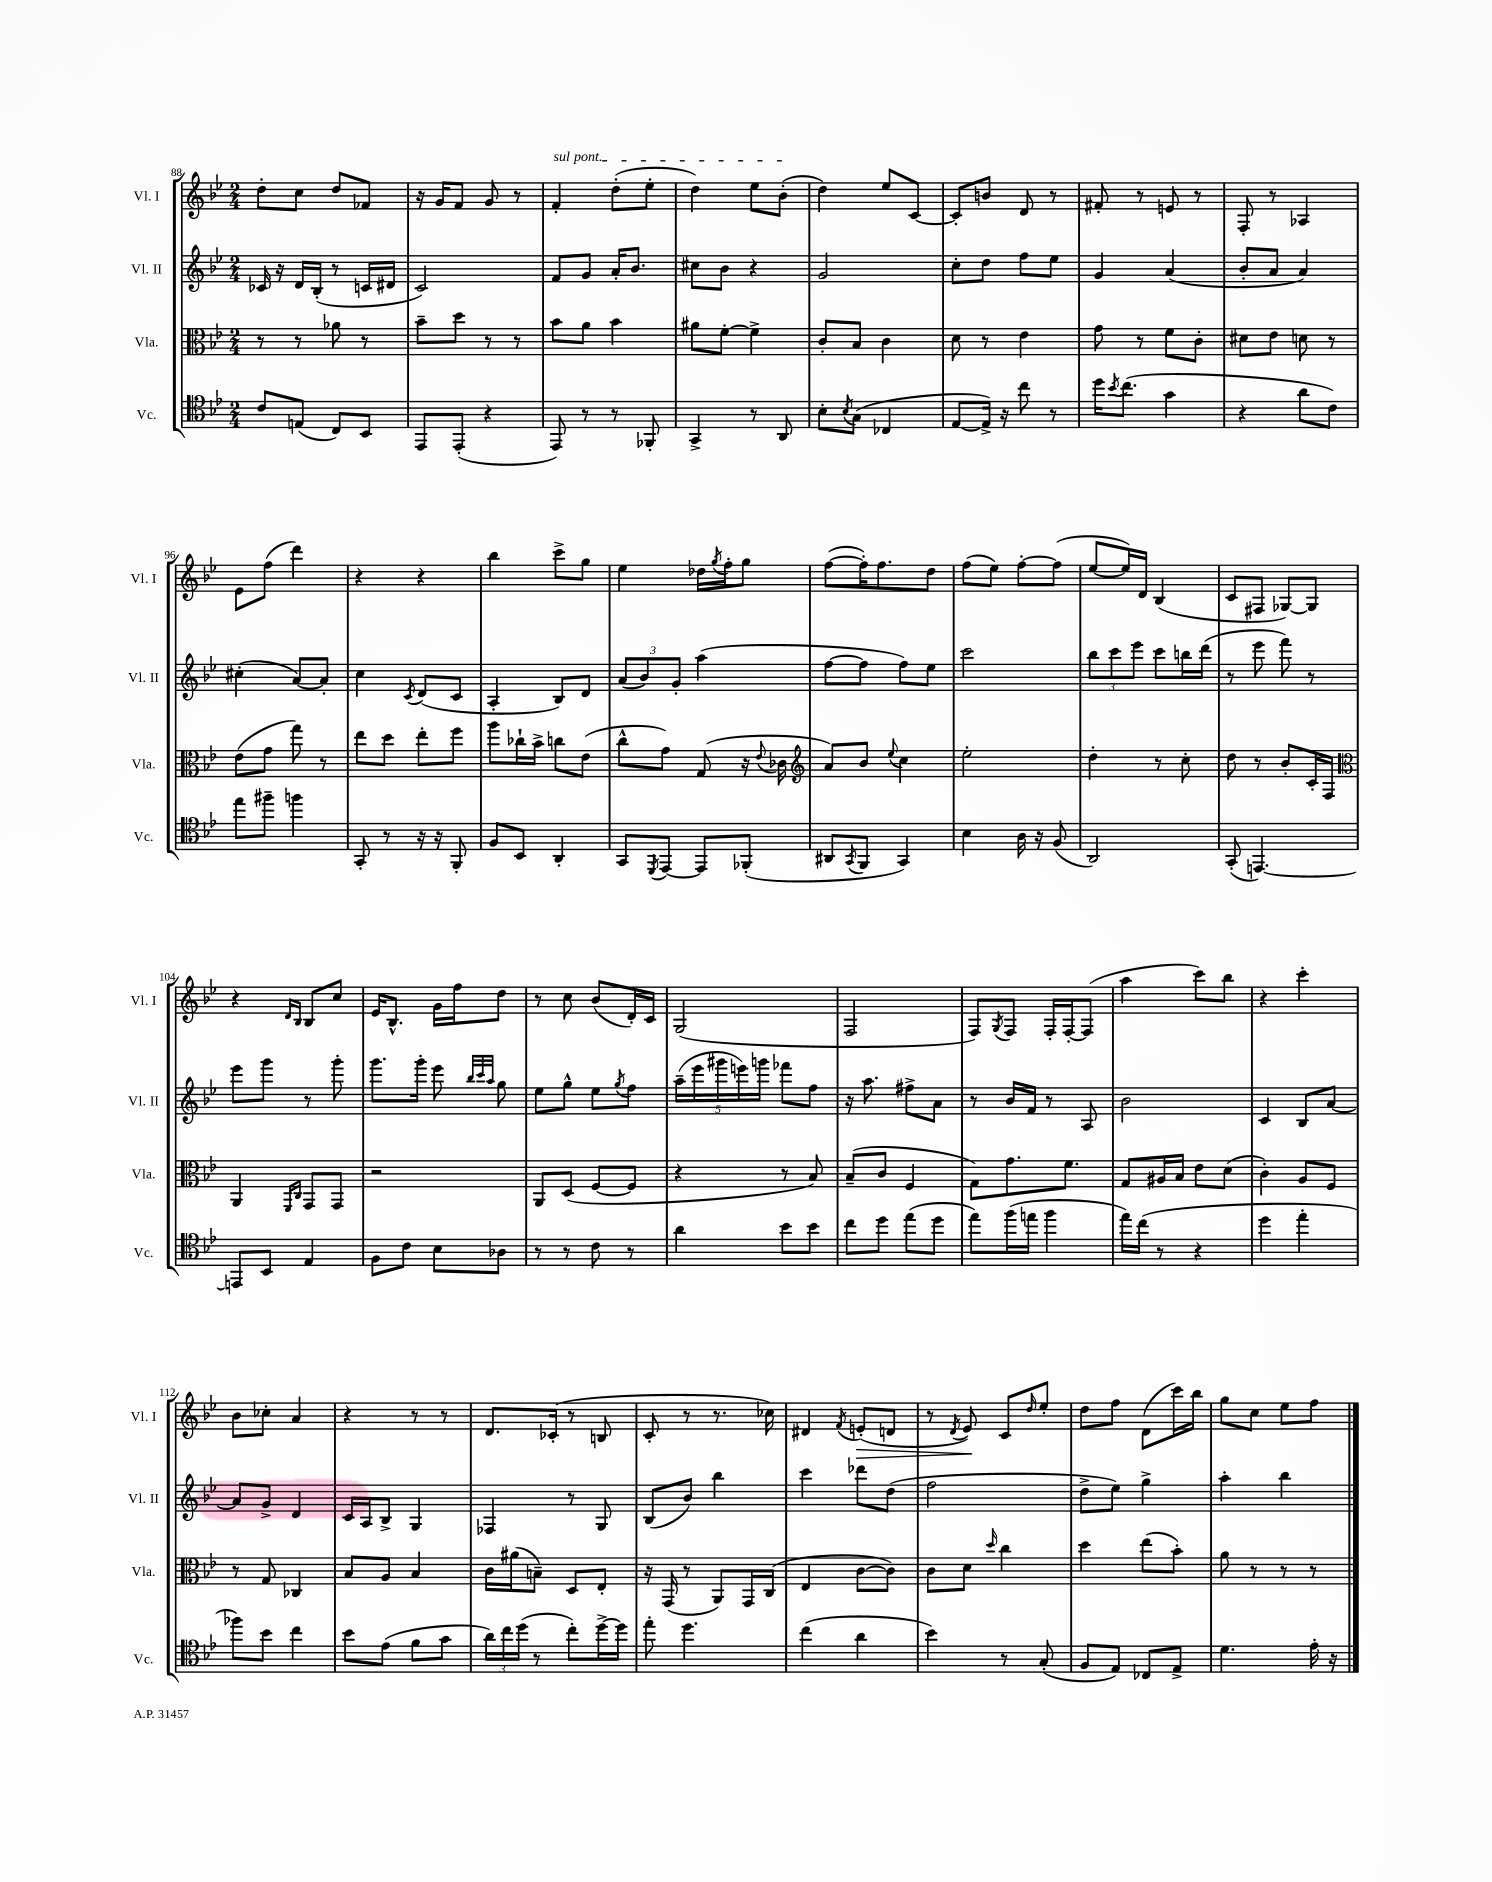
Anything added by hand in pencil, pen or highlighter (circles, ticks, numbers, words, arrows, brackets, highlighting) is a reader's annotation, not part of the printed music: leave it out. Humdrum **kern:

**kern	**kern	**kern	**kern	**dynam
*part4	*part3	*part2	*part1	*part1
*staff4	*staff3	*staff2	*staff1	*staff1
*I"Vc.	*I"Vla.	*I"Vl. II	*I"Vl. I	*
*I'Vc.	*I'Vla.	*I'Vl. II	*I'Vl. I	*
*clefC4	*clefC3	*clefG2	*clefG2	*
*k[b-e-]	*k[b-e-]	*k[b-e-]	*k[b-e-]	*
*M2/4	*M2/4	*M2/4	*M2/4	*
=88	=88	=88	=88	=88
8c/L	8r	16c-X/	8dd'\L	.
.	.	16r	.	.
(8En/J	8r	16d/LL	8cc\J	.
.	.	(16B-'/JJ	.	.
8C/L)	8a-X\	8r	8dd/L	.
8BB-/J	8r	16cn/LL	8f-X/J	.
.	.	16d#X/JJ	.	.
=89	=89	=89	=89	=89
8EE-/L	8b-~\L	2c/)	16r	.
.	.	.	16g/KL	.
(8EE-'/J	8dd\J	.	8f/J	.
4r	8r	.	8g/	.
.	8r	.	8r	.
=90	=90	=90	=90	=90
!	!	!	!LO:TX:a:i:t=sul pont.	!
8EE-/)	8b-\L	8f/L	4f'/	.
8r	8a\J	8g/J	.	.
8r	4b-\	16a'/KL	(8dd'\L	.
.	.	8.b-/J	.	.
8FF-X'/	.	.	8ee-'\J	.
=91	=91	=91	=91	=91
4GG^/	8a#X\L	8cc#X\L	4dd\)	.
.	[8f'\J	8b-\J	.	.
8r	4f^\]	4r	8ee-\L	.
8AA/	.	.	(8b-'\J	.
=92	=92	=92	=92	=92
8B-'\L	8c'/L	2g/	4dd\)	.
8qB-/	.	.	.	.
(8G\J	8B-/J	.	.	.
4C-X/	4c\	.	8ee-/L	.
.	.	.	[8c/J	.
=93	=93	=93	=93	=93
[8E-/L	8d\	8cc'\L	8c'/L]	.
16E-^/Jk])	8r	8dd\J	8bn/J	.
16r	.	.	.	.
8cc\	4e-\	8ff\L	8d/	.
8r	.	8ee-\J	8r	.
=94	=94	=94	=94	=94
16dd\KL	8g\	4g/	8f#X'/	.
8qb-/	.	.	.	.
(8.cc\J	.	.	.	.
.	8r	.	8r	.
4g\	8f\L	(4a/	8en/	.
.	8c'\J	.	8r	.
=95	=95	=95	=95	=95
4r	8d#X\L	8b-'/L	8F'/	.
.	8e-\J	8a/J	8r	.
8a\L	8dn\	4a/)	4A-X/	.
8c\J)	8r	.	.	.
!!LO:LB:g=z
=96	=96	=96	=96	=96
8ee-\L	(8e-\L	(4cc#X'\	8e-\L	.
8ff#X~\J	8g\J	.	(8ff\J	.
4ffn\	8gg\)	[8a/L)	4ddd\)	.
.	8r	8a'/J]	.	.
=97	=97	=97	=97	=97
8GG'/	8ee-\L	4cc\	4r	.
8r	8dd\J	.	.	.
.	.	8qc/	.	.
16r	8ee-'\L	(8d/L	4r	.
16r	.	.	.	.
8FF'/	8ff\J	8c/J	.	.
=98	=98	=98	=98	=98
8F/L	8aa\L	4A'/	4bb-\	.
8BB-/J	16cc-X`\L	.	.	.
.	16b-^\JJ	.	.	.
4AA'/	8ccn\L	8B-/L)	8ccc^\L	.
.	(8e-\J	8d/J	8gg\J	.
=99	=99	=99	=99	=99
8GG/L	8cc^^\L	(12a/L	4ee-\	.
.	.	12b-/)	.	.
8qDD/	.	.	.	.
[8EE-/J	8g\J)	.	.	.
.	.	12g'/J	.	.
8EE-/L]	(8G/	(4aa\	16dd-X\LL	.
.	.	.	8qgg/	.
.	.	.	16ff'\J	.
(8FF-X'/J	16r	.	8gg\J	.
.	8qqe-/	.	.	.
.	16c-X\	.	.	.
=100	=100	=100	=100	=100
*	*clefG2	*	*	*
8AA#X/L	8a/L)	[8ff\L	([8ff\L	.
8qGG/	.	.	.	.
8FF/J	8b-/J	8ff\J]	16ff'\K])	.
.	.	.	8.ff\	.
.	8qqee-/	.	.	.
4GG/)	4cc\	8ff\L)	.	.
.	.	8ee-\J	8dd\J	.
=101	=101	=101	=101	=101
4B-\	2ee-'\	2ccc\	(8ff\L	.
.	.	.	8ee-\J)	.
16A\	.	.	[8ff'\L	.
16r	.	.	.	.
(8F/	.	.	(8ff\J]	.
=102	=102	=102	=102	=102
2AA/)	4dd'\	12bb-\L	[8ee-/L	.
.	.	12ccc\	.	.
.	.	.	16ee-/L])	.
.	.	12eee-\J	.	.
.	.	.	16d/JJ	.
.	8r	8ccc\L	(4B-/	.
.	8cc'\	16bbn\L	.	.
.	.	(16ddd\JJ	.	.
=103	=103	=103	=103	=103
(8GG'/	8dd\	8r	8c/L	.
[4.EEn/)	8r	8eee-\	8F#X/J	.
.	8b-'/L	8fff\)	[8G-X/L)	.
.	16c'/L	8r	8G-/J]	.
.	16F/JJ	.	.	.
!!LO:LB:g=z
=104	=104	=104	=104	=104
*	*clefC3	*	*	*
8EEn/L]	4AA/	8eee-\L	4r	.
8BB-/J	.	8ggg\J	.	.
.	16qqFF/LL	.	16qqd/LL	.
.	16qqC/JJ	.	16qqB-/JJ	.
4E-/	8GG/L	8r	8B-/L	.
.	8GG/J	8ggg'\	8cc/J	.
=105	=105	=105	=105	=105
8F\L	2r	8.ggg\L	16e-/KL	.
.	.	.	8.B-^^/J	.
8c\J	.	.	.	.
.	.	16ggg'\Jk	.	.
8B-\L	.	8eee-\	16g\LL	.
.	.	.	16ff\J	.
.	.	32qqbb-/LLL	.	.
.	.	32qqccc/	.	.
.	.	32qqaa/JJJ	.	.
8A-X\J	.	8gg\	8dd\J	.
=106	=106	=106	=106	=106
8r	8AA/L	8ee-\L	8r	.
8r	(8D/J	8gg^^\J	8cc\	.
8c\	[8F/L	8ee-\L	(8b-/L	.
.	.	8qgg/	.	.
8r	8F/J]	8ff\J	16d'/L)	.
.	.	.	16c/JJ	.
=107	=107	=107	=107	=107
4a\	4r	(20aa~\LL	(2G/	.
.	.	20eee-\	.	.
.	.	20ggg#X\	.	.
.	.	20eeen\)	.	.
.	.	20gggn\JJ	.	.
8b-\L	8r	8fff-X\L	.	.
8b-\J	8B-/)	8ff\J	.	.
=108	=108	=108	=108	=108
8cc\L	(8B-~/L	16r	2F/	.
.	.	8.aa\	.	.
8dd\J	8c/J	.	.	.
(8ee-\L	4F/	8ff#X^\L	.	.
8dd\J	.	8a\J	.	.
=109	=109	=109	=109	=109
8ee-\L)	8G\L)	8r	8F/L)	.
.	.	.	8qG/	.
(16ff\L	8.g\	16b-/LL	8F/J	.
16een\JJ	.	16f/JJ	.	.
4ff\	.	8r	16F'/LL	.
.	8.f\J	.	[16F'/J	.
.	.	8A/	(8F/J]	.
=110	=110	=110	=110	=110
16ee-\LL)	8G/L	2b-\	4aa\	.
(16cc\JJ	.	.	.	.
8r	16A#X/L	.	.	.
.	16B-/JJ	.	.	.
4r	8e-\L	.	8ccc\L)	.
.	(8d\J	.	8bb-\J	.
=111	=111	=111	=111	=111
4dd\	4c'\)	4c/	4r	.
4ee-'\	8A/L	8B-/L	4ccc'\	.
.	8F/J	[8a/J	.	.
!!LO:LB:g=z
=112	=112	=112	=112	=112
8ff-X\L)	8r	8a/L]	8b-\L	.
8b-\J	8G/	8g^/J	8cc-X'\J	.
4cc\	4C-X/	4d/	4a/	.
=113	=113	=113	=113	=113
8b-\L	8B-/L	16c/LL	4r	.
.	.	16A/J	.	.
(8e-\J	8A/J	8B-^/J	.	.
8f\L	4B-/	4G/	8r	.
8g\J	.	.	8r	.
=114	=114	=114	=114	=114
24a\LL)	16c\LL	4F-X/	8.d/L	.
24cc\	.	.	.	.
.	(16a#X\J	.	.	.
(24dd\JJ	.	.	.	.
8r	8Bn~\J)	.	.	.
.	.	.	(16c-X'/Jk	.
8cc'\L)	8D/L	8r	8r	.
[16dd^\L	8E-'/J	8G/	8Bn/	.
16dd\JJ]	.	.	.	.
=115	=115	=115	=115	=115
8ee-'\	16r	(8B-/L	8c'/	.
.	(16GG/	.	.	.
4.dd\	8r	8b-/J)	8r	.
.	8AA/L)	4bb-\	8.r	.
.	16GG/L	.	.	.
.	(16C/JJ	.	16cc-X\)	.
=116	=116	=116	=116	=116
(4cc\	4E-/	4ccc\	4d#X/	.
.	.	.	8qf/	.
!	!	!	!	!LO:HP:b
4a\	[8c\L	8ddd-X\L	(8en'/L	>
.	8c\J])	(8dd\J	8dn/J	.
=117	=117	=117	=117	=117
4b-\)	8c\L	2ff\	8r	.
.	.	.	8qd/	.
.	8d\J	.	8e-/)	.
.	16qqdd/	.	.	.
8r	4cc\	.	8c/L	]
.	.	.	16qqdd/	.
(8G'/	.	.	8ee-'/J	.
=118	=118	=118	=118	=118
8F/L	4dd\	8dd^\L	8dd\L	.
8E-/J)	.	8ee-\J)	8ff\J	.
8C-X/L	(8ee-\L	4gg^\	(8d\L	.
8E-^/J	8b-'\J)	.	16ccc\L)	.
.	.	.	16bb-\JJ	.
=119	=119	=119	=119	=119
4.d\	8a\	4aa'\	8gg\L	.
.	8r	.	8cc\J	.
.	8r	4bb-\	8ee-\L	.
16e-'\	8r	.	8ff\J	.
16r	.	.	.	.
==	==	==	==	==
*-	*-	*-	*-	*-
